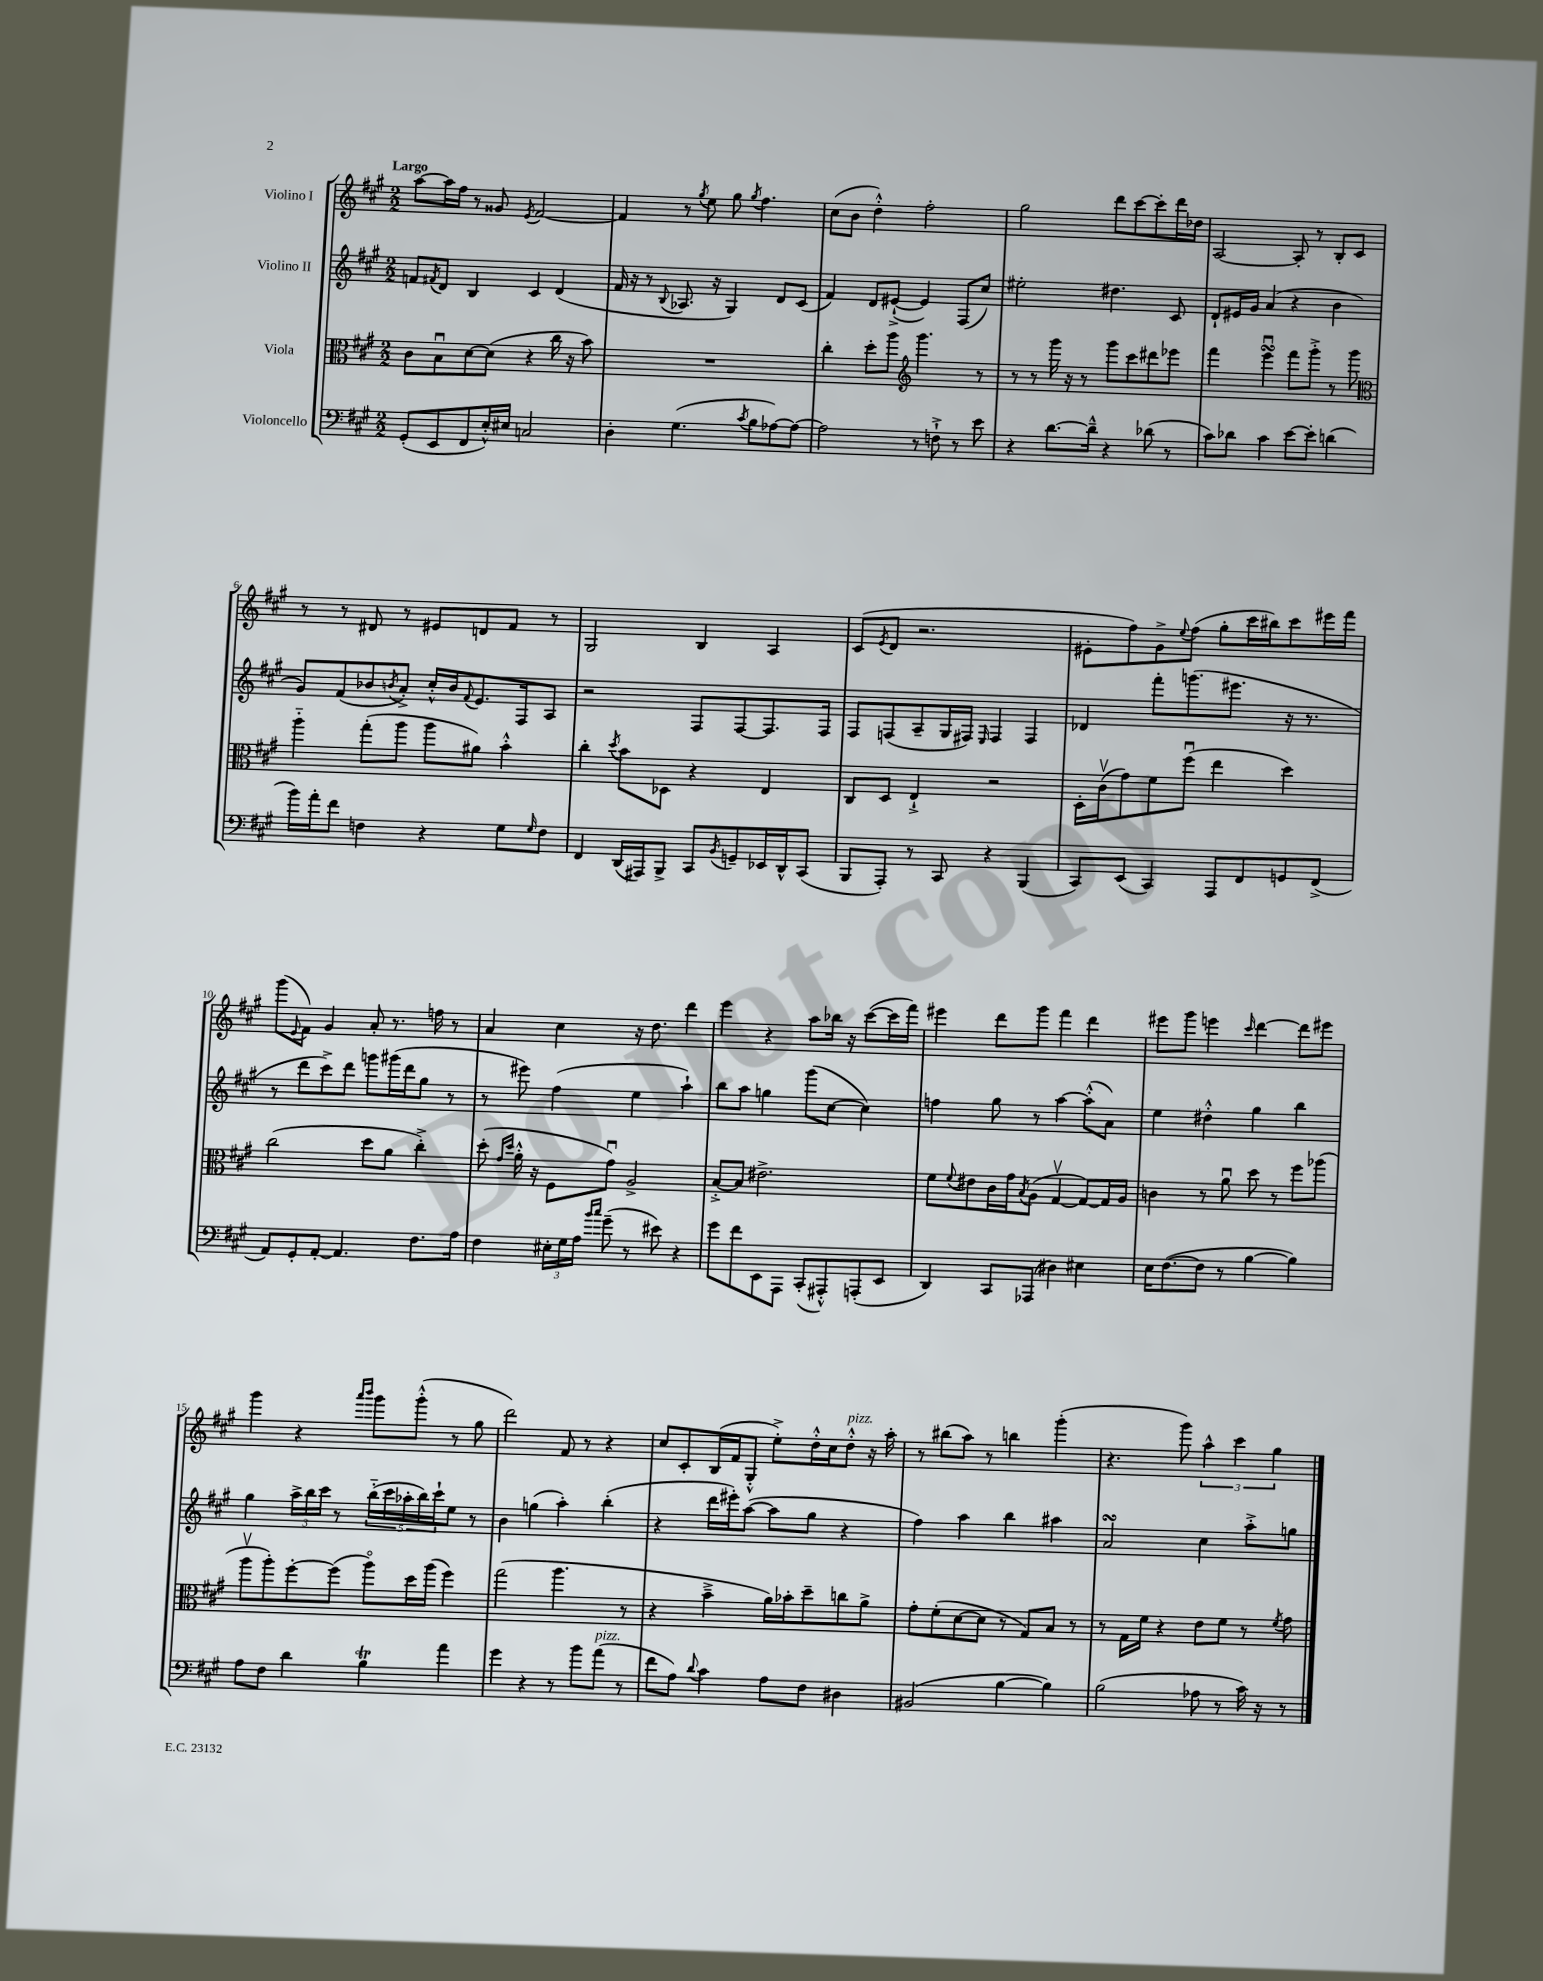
<<
\new StaffGroup <<
\new Staff = "s0" \with { instrumentName = "Violino I" } {
    \clef treble \key a \major \numericTimeSignature \time 2/2 \tempo "Largo"
    a''8~ a''16 fis''16 r8 gisis'8 \acciaccatura { e'8 } fis'2~ |
    fis'4 r8 \acciaccatura { gis''8 } e''8 gis''8 \acciaccatura { gis''8 } fis''4. |
    cis''8( b'8 d''4-.-^) fis''2-. |
    gis''2 d'''8 cis'''8~ cis'''8-. d'''16 des''16 |
    a2~ a8-. r8 b8-. cis'8 |
    r8 r8 dis'8 r8 eis'8 d'8 fis'8 r8 |
    gis2 b4 a4 |
    cis'8( \acciaccatura { e'8 } d'8 r2. |
    eis'8-. fis''8) gis'8-> \appoggiatura { e''8 } fis''8( gis''8-. cis'''16 bis''16) cis'''8 eis'''16 fis'''16 |
    gis'''8( \appoggiatura { e'8 } fis'8) gis'4 a'8-. r8. f''16 r8 |
    a'4 cis''4 r16 d''8. d'''4 |
    e'''4 r4 a''8 bes''16 r16 cis'''8~( cis'''16 fis'''16) |
    eis'''4 d'''8 gis'''8 fis'''4 d'''4 |
    eis'''8 gis'''8 e'''4 \grace { cis'''16 } d'''4~ d'''8 eis'''8 |
    gis'''4 r4 \grace { a'''16 b'''16 } gis'''8 gis'''8-.-^( r8 gis''8 |
    d'''2) fis'8 r8 r4 |
    cis''8 cis'8-. b16( fis'16 gis8-.-^ e''8-.->) d''16-.-^ cis''16 d''8-.-^^\markup { \italic "pizz." } r16 a''16-. |
    r8 bis''8( a''8) r8 b''4 gis'''4-.( |
    r4. gis'''8) \tuplet 3/2 { a''4-^ cis'''4 gis''4 } \bar "|." |
}
\new Staff = "s1" \with { instrumentName = "Violino II" } {
    \clef treble \key a \major \numericTimeSignature \time 2/2
    f'8 \acciaccatura { fis'8 } d'8 b4 cis'4 d'4( |
    fis'16 r16 r8 \appoggiatura { b8 } aes8. r16 gis4) d'8 cis'8( |
    fis'4) d'8 eis'8~-!->( eis'4) fis8( cis''8) |
    eis''2-. dis''4. cis'8 |
    d'8-! eis'16 gis'16 a'4( r4 b'4 |
    gis'8) fis'8( bes'8 \acciaccatura { b'8 } a'8-.->) cis''16-.-^ b'16 \appoggiatura { fis'8 } e'8. fis16 a8 |
    r2 fis8 fis8~ fis8. fis16 |
    fis8 f8( a8-- gis16 fis16) \grace { e16 } fis4 fis4 |
    des'4 fis'''8-. g'''8.( eis'''8. r16 r8. |
    r8 d'''8 cis'''8->) d'''8 g'''8 gis'''16( d'''16 gis''8 r8 |
    r8 eis'''8) fis''4( e''4 a''4-!) |
    b''8 a''8 g''4 gis'''8( cis''8~ cis''4) |
    f''4 gis''8 r8 a''4~ a''8-.-^( a'8) |
    e''4 dis''4-.-^ gis''4 b''4 |
    gis''4 \tuplet 3/2 { a''16-> b''16 cis'''16 } r8 \tuplet 5/4 { b''16-_( cis'''16 aes''16-. b''16) cis'''16-! } e''8 r8 |
    b'4 g''4( a''4-.) b''4-.( |
    r4 d'''16 eis'''16-.) a''8~( a''8 gis''8 r4 |
    fis''4) a''4 b''4 ais''4 |
    a'2\turn cis''4 a''8-.-> g''8 \bar "|." |
}
\new Staff = "s2" \with { instrumentName = "Viola" } {
    \clef alto \key a \major \numericTimeSignature \time 2/2
    cis'8 b8\downbow d'8~ d'8( r4 cis''16 r16 b'8) |
    R1 |
    cis''4-. d''8-. a''8 \clef treble gis'''4. r8 |
    r8 r8 gis'''16 r16 r8 gis'''8 cis'''8 dis'''8 ees'''8 |
    fis'''4 e'''4\downbow\turn fis'''8 gis'''8-.-> r8 gis'''8 |
    \clef alto a''4-_ gis''8-.( a''8 a''8 ais'8) b'4-.-^ |
    cis''4-. \acciaccatura { d''8 } b'8 des8 r4 e4 |
    cis8 d8 e4-!-> r2 |
    d16-. cis'16\upbow( gis'8) fis'8 fis''8\downbow( e''4 d''4) |
    cis''2( d''8 a'8 cis''4-.->) |
    d''8-.( \grace { gis'16 d''16 } a'16-.-^ r16 fis8 gis'8\downbow) a2-> |
    b8~-.-> b8 eis'2.-> |
    fis'8 \appoggiatura { fis'8 } eis'8 cis'16 gis'16 \acciaccatura { b8 } a8( gis4~\upbow gis8~) gis16 a16 |
    c'4 r8 a'8\downbow d''8 r8 fis''8 aes''8( |
    a''8\upbow a''8-.) fis''8~-. fis''8( a''8\flageolet) d''16 a''16( fis''4) |
    gis''2( a''4. r8 |
    r4 b'4---> a'16) bes'16-. d''8-- c''8 a'8-> |
    gis'8-. fis'8-.( d'8~ d'8 r8 gis8) b8 r8 |
    r8 gis16 fis'16 r4 e'8 fis'8 r8 \acciaccatura { fis'8 } gis'8 \bar "|." |
}
\new Staff = "s3" \with { instrumentName = "Violoncello" } {
    \clef bass \key a \major \numericTimeSignature \time 2/2
    gis,8-.( e,8 fis,8 e16-.-^) eis16 c2 |
    d4-. gis4.( \acciaccatura { cis'8 } b8 aes8~) aes8~ |
    aes2 r8 f8-!-> r8 e'8 |
    r4 d'8.~ d'16---^ r4 des'8( r8 |
    cis'8) des'8 cis'4 e'8~ e'8-. d'4( |
    b'16) a'16-. fis'8 f4 r4 gis8 \grace { gis16 } f8 |
    fis,4 d,16( ais,,16) b,,8-> cis,8 \acciaccatura { b,8 } g,8-- ees,16 d,16-^ cis,8( |
    b,,8 a,,8-.) r8 cis,8 r4 b,,4( |
    cis,8) e,8( cis,4) a,,8 fis,8 g,8 fis,8->( |
    a,8) gis,8-. a,8~-. a,4. fis8. a16 |
    fis4 \tuplet 3/2 { eis16-. gis16 a16 } \grace { b'16 cis''16 } gis'8--( r8 eis'8) r4 |
    gis'8 fis'8 e,8 a,,8 cis,8-.( ais,,8-.-^) a,,8-.( e,8 |
    d,4) cis,8 aes,,8( dis4) eis4 |
    e16 fis8.~( fis8 r8 b4~ b4) |
    a8 fis8 d'4 b4\trill a'4 |
    gis'4 r4 r8 b'8 a'8^\markup { \italic "pizz." }( r8 |
    fis'8 a8) \appoggiatura { d'8 } cis'4 a8 fis8 dis4 |
    bis,2( b4~ b4) |
    b2( aes8 r8 cis'16) r16 r8 \bar "|." |
}
>>
>>
